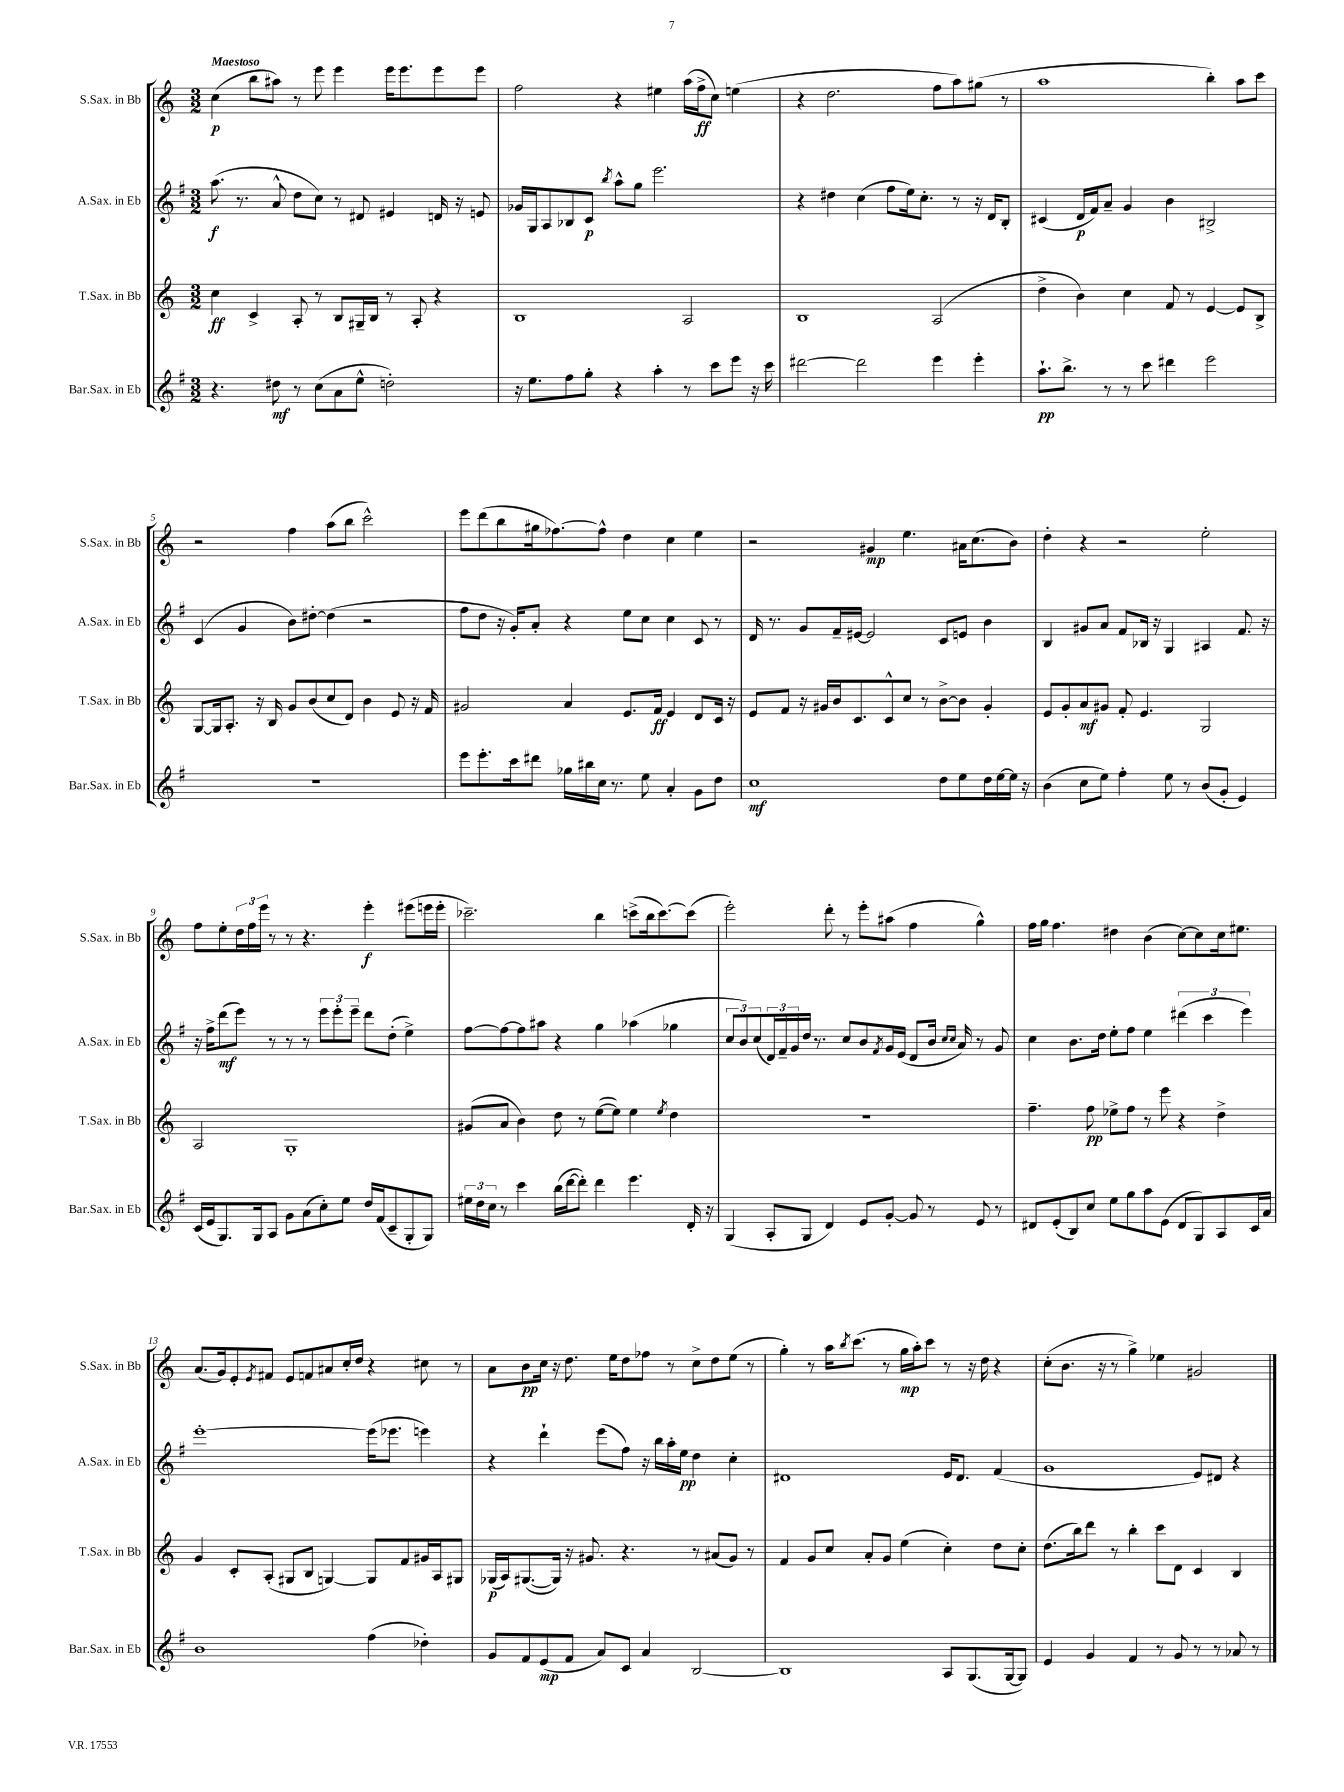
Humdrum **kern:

**kern	**dynam	**kern	**dynam	**kern	**dynam	**kern	**dynam
*part4	*part4	*part3	*part3	*part2	*part2	*part1	*part1
*staff4	*staff4	*staff3	*staff3	*staff2	*staff2	*staff1	*staff1
*I"Bar.Sax. in Eb	*	*I"T.Sax. in Bb	*	*I"A.Sax. in Eb	*	*I"S.Sax. in Bb	*
*I'Bar.Sax. in Eb	*	*I'T.Sax. in Bb	*	*I'A.Sax. in Eb	*	*I'S.Sax. in Bb	*
*clefG2	*	*clefG2	*	*clefG2	*	*clefG2	*
*k[f#]	*	*k[]	*	*k[f#]	*	*k[]	*
*M3/2	*	*M3/2	*	*M3/2	*	*M3/2	*
=1	=1	=1	=1	=1	=1	=1	=1
!	!	!	!	!	!	!LO:TX:a:B:t=Maestoso	!
4.r	.	4cc\	ff	(8.aa\	f	(4cc\	p
.	.	.	.	8.r	.	.	.
.	.	4c^/	.	.	.	8bb\L	.
8dd#X\	mf	.	.	8a^^/	.	8aa#X\J)	.
8r	.	8A'/	.	8dd\L	.	8r	.
(8cc\L	.	8r	.	8cc\J)	.	8eee\	.
8a\	.	8B/L	.	8r	.	4eee\	.
8ee^^\J	.	16G#X~/L	.	8d#X/	.	.	.
.	.	16B/JJ	.	.	.	.	.
2ddn'\)	.	8r	.	4e#X/	.	16eee\KL	.
.	.	.	.	.	.	8.eee\	.
.	.	8A'/	.	.	.	.	.
.	.	4r	.	16dn/	.	8eee\	.
.	.	.	.	16r	.	.	.
.	.	.	.	8en/	.	8eee\J	.
=2	=2	=2	=2	=2	=2	=2	=2
16r	.	1B	.	16g-X/LL	.	2ff\	.
8.ee\L	.	.	.	16G/J	.	.	.
.	.	.	.	8A/	.	.	.
8ff#\	.	.	.	8B-X/	.	.	.
8gg'\J	.	.	.	8c/J	p	.	.
.	.	.	.	8qbb/	.	.	.
4r	.	.	.	8aa^^\L	.	4r	.
.	.	.	.	8gg\J	.	.	.
4aa'\	.	.	.	2.eee\	.	4ee#X\	.
8r	.	2A/	.	.	.	(16aa\LL	.
.	.	.	.	.	.	16ff^\J	ff
8ccc\L	.	.	.	.	.	8cc\J)	.
8eee\J	.	.	.	.	.	(4een\	.
16r	.	.	.	.	.	.	.
16ccc\	.	.	.	.	.	.	.
=3	=3	=3	=3	=3	=3	=3	=3
[2ddd#X\	.	1B	.	4r	.	4r	.
.	.	.	.	4dd#X\	.	2.dd\	.
2ddd#\]	.	.	.	(4cc\	.	.	.
.	.	.	.	8ff#\L	.	.	.
.	.	.	.	16ee\k)	.	.	.
.	.	.	.	8.cc'\J	.	.	.
4eee\	.	(2A/	.	.	.	8ff\L	.
.	.	.	.	8r	.	8aa\)	.
4eee'\	.	.	.	16r	.	(8gg#X\J	.
.	.	.	.	16d/KL	.	.	.
.	.	.	.	8B'/J	.	8r	.
=4	=4	=4	=4	=4	=4	=4	=4
8.aa`\L	pp	4dd^\	.	(4c#X/	.	1aa	.
8.bb^\J	.	.	.	.	.	.	.
.	.	4b\)	.	16d/LL	p	.	.
.	.	.	.	16f#/J)	.	.	.
8r	.	.	.	8a~/J	.	.	.
8r	.	4cc\	.	4g/	.	.	.
8ccc\	.	.	.	.	.	.	.
4ddd#X\	.	8f/	.	4b\	.	.	.
.	.	8r	.	.	.	.	.
2eee\	.	[4e/	.	2B#X^/	.	4bb'\)	.
.	.	8e/L]	.	.	.	8aa\L	.
.	.	8B^/J	.	.	.	8ccc\J	.
!!LO:LB:g=z
=5	=5	=5	=5	=5	=5	=5	=5
1.r	.	[8G/L	.	(4c/	.	2r	.
.	.	16G/k]	.	.	.	.	.
.	.	8.A'/J	.	.	.	.	.
.	.	.	.	4g/	.	.	.
.	.	16r	.	.	.	.	.
.	.	16B/	.	.	.	.	.
.	.	8g/L	.	8b\L)	.	4ff\	.
.	.	(8b/	.	[8dd#X'\J	.	.	.
.	.	8cc/	.	(4dd#\]	.	(8aa\L	.
.	.	8d/J)	.	.	.	8bb\J	.
.	.	4b\	.	2r	.	2ccc^^\)	.
.	.	8e/	.	.	.	.	.
.	.	16r	.	.	.	.	.
.	.	16f/	.	.	.	.	.
=6	=6	=6	=6	=6	=6	=6	=6
8eee\L	.	2g#X/	.	8ff#\L	.	8eee\L	.
8.eee'\	.	.	.	8dd\J	.	(8ddd\	.
.	.	.	.	16r	.	8bb\	.
16ccc\k	.	.	.	16g'/KL)	.	.	.
8ddd#X\J	.	.	.	8a'/J	.	16gg#X\k	.
.	.	.	.	.	.	[8.ff-X\)	.
16gg-X\LL	.	4a/	.	4r	.	.	.
16bb#X\	.	.	.	.	.	.	.
16cc\JJ	.	.	.	.	.	8ff-^^\J]	.
8.r	.	.	.	.	.	.	.
.	.	8.e/L	.	8ee\L	.	4dd\	.
8ee\	.	.	.	8cc\J	.	.	.
.	.	16f/Jk	ff	.	.	.	.
4a'/	.	4e/	.	4cc\	.	4cc\	.
8g\L	.	8d/L	.	8c/	.	4ee\	.
8dd\J	.	16c/Jk	.	8r	.	.	.
.	.	16r	.	.	.	.	.
=7	=7	=7	=7	=7	=7	=7	=7
1cc	mf	8e/L	.	16d/	.	2r	.
.	.	.	.	8.r	.	.	.
.	.	8f/J	.	.	.	.	.
.	.	16r	.	8g/L	.	.	.
.	.	16g#X/LL	.	.	.	.	.
.	.	16b/J	.	16f#~/L	.	.	.
.	.	8.c/	.	[16e#X/JJ	.	.	.
.	.	.	.	2e#/]	.	4g#X/	mp
.	.	8c^^/	.	.	.	.	.
.	.	8cc/J	.	.	.	4.ee\	.
.	.	8r	.	.	.	.	.
8dd\L	.	[8b^\L	.	8c/L	.	.	.
8ee\	.	8b\J]	.	8en/J	.	16a#X\KL	.
.	.	.	.	.	.	(8.cc\	.
16dd\L	.	4g#'/	.	4b\	.	.	.
[16ee\	.	.	.	.	.	.	.
16ee\JJ]	.	.	.	.	.	8b\J)	.
16r	.	.	.	.	.	.	.
=8	=8	=8	=8	=8	=8	=8	=8
(4b\	.	8e/L	.	4B/	.	4dd'\	.
.	.	8g'/	.	.	.	.	.
8cc\L	.	8a/	mf	8g#X/L	.	4r	.
8ee\J)	.	8g#X/J	.	8a/J	.	.	.
4ff#'\	.	8f'/	.	8f#/L	.	2r	.
.	.	4.e/	.	16B-X/Jk	.	.	.
.	.	.	.	16r	.	.	.
8ee\	.	.	.	4G/	.	.	.
8r	.	.	.	.	.	.	.
(8b/L	.	2G/	.	4A#X/	.	2ee'\	.
8g'/J	.	.	.	.	.	.	.
4e/)	.	.	.	8.f#/	.	.	.
.	.	.	.	16r	.	.	.
!!LO:LB:g=z
=9	=9	=9	=9	=9	=9	=9	=9
(16c/LL	.	2A/	.	16r	.	8ff\L	.
16e/J	.	.	.	16ff#^\KL	.	.	.
8.G/)	.	.	.	(8ddd\	mf	8ee'\	.
.	.	.	.	8eee\J)	.	24dd\L	.
.	.	.	.	.	.	24ff\	.
16G/k	.	.	.	.	.	.	.
.	.	.	.	.	.	24eee\JJ	.
8A/J	.	.	.	8r	.	8r	.
8g\L	.	1G'	.	8r	.	8r	.
(8a\	.	.	.	8r	.	4.r	.
8cc'\)	.	.	.	12eee\L	.	.	.
.	.	.	.	12eee'\	.	.	.
8ee\J	.	.	.	.	.	.	.
.	.	.	.	12eee~\J	.	.	.
16dd/LL	.	.	.	8ddd\L	.	4eee'\	f
(16f#/J	.	.	.	.	.	.	.
8c~/	.	.	.	(8dd'\J	.	.	.
8G'/	.	.	.	4ee^\)	.	(8eee#X\L	.
8G/J)	.	.	.	.	.	16eeen\L	.
.	.	.	.	.	.	16eee'\JJ	.
=10	=10	=10	=10	=10	=10	=10	=10
24ee#X\LL	.	(8g#X/L	.	[8ff#\L	.	2.ccc-X~\)	.
24dd\	.	.	.	.	.	.	.
24cc\JJ	.	.	.	.	.	.	.
8r	.	8a/J	.	8ff#\_	.	.	.
4ccc\	.	4b\)	.	8ff#\]	.	.	.
.	.	.	.	8aa#X\J	.	.	.
(16bb\LL	.	8dd\	.	4r	.	.	.
[16ddd\J	.	.	.	.	.	.	.
8ddd'\J])	.	8r	.	.	.	.	.
4ddd\	.	([8ee\L	.	4gg\	.	4bb\	.
.	.	8ee\J])	.	.	.	.	.
4.eee\	.	4ee\	.	(4aa-X\	.	(8cccn^\L	.
.	.	.	.	.	.	16bb\k	.
.	.	.	.	.	.	[8.ccc\)	.
.	.	8qee/	.	.	.	.	.
.	.	4dd\	.	4gg-X\	.	.	.
16d'/	.	.	.	.	.	(8ccc\J]	.
16r	.	.	.	.	.	.	.
=11	=11	=11	=11	=11	=11	=11	=11
(4G/	.	1.r	.	12cc/L	.	2eee'\)	.
.	.	.	.	12b/)	.	.	.
.	.	.	.	(12cc/	.	.	.
8A'/L	.	.	.	24d/L)	.	.	.
.	.	.	.	24f#~/	.	.	.
.	.	.	.	24g/	.	.	.
8G/J	.	.	.	16dd/JJ	.	.	.
.	.	.	.	8.r	.	.	.
4d/)	.	.	.	.	.	8ddd'\	.
.	.	.	.	8cc/L	.	8r	.
8e/L	.	.	.	8b/	.	8eee'\L	.
.	.	.	.	8qf#/	.	.	.
[8g'/J	.	.	.	16g/L	.	(8aa#X\J	.
.	.	.	.	(16e/JJ	.	.	.
8g/]	.	.	.	8d/L	.	4ff\	.
8r	.	.	.	16b/Jk	.	.	.
.	.	.	.	16qqcc/LL	.	.	.
.	.	.	.	16qqcc/JJ	.	.	.
.	.	.	.	16a/)	.	.	.
8e/	.	.	.	8r	.	4gg^^\)	.
8r	.	.	.	8g/	.	.	.
=12	=12	=12	=12	=12	=12	=12	=12
8d#X/L	.	4.ff~\	.	4cc\	.	16ff\LL	.
.	.	.	.	.	.	16gg\JJ	.
(8e'/	.	.	.	.	.	4.ff\	.
8B/)	.	.	.	8.b\L	.	.	.
8cc/J	.	8ff\	pp	.	.	.	.
.	.	.	.	16dd\Jk	.	.	.
8ee\L	.	8ee-X^\L	.	8ee'\L	.	4dd#X\	.
8gg\	.	8ff\J	.	8ff#\J	.	.	.
8aa\	.	8r	.	4ee\	.	(4b\	.
(8e\J	.	8eee\	.	.	.	.	.
8d#/L	.	4r	.	(6ddd#X\	.	[8cc\L)	.
8G/)	.	.	.	.	.	8cc\]	.
.	.	.	.	6ccc\	.	.	.
8A/	.	4dd^\	.	.	.	16cc\k	.
.	.	.	.	.	.	8.ee#X\J	.
.	.	.	.	6eee\)	.	.	.
16c/L	.	.	.	.	.	.	.
16a/JJ	.	.	.	.	.	.	.
!!LO:LB:g=z
=13	=13	=13	=13	=13	=13	=13	=13
1b	.	4g/	.	[1eee'	.	(8.a/L	.
.	.	.	.	.	.	16g/k)	.
.	.	8c'/L	.	.	.	8e'/	.
.	.	.	.	.	.	8qe/	.
.	.	(8A'/J	.	.	.	8f#X/J	.
.	.	8G#X/L	.	.	.	8e/L	.
.	.	8B/J	.	.	.	8fn/	.
.	.	[4Gn/)	.	.	.	8a#X/	.
.	.	.	.	.	.	16cc'/L	.
.	.	.	.	.	.	16dd/JJ	.
(4ff#\	.	8G/L]	.	(16eee\KL]	.	4r	.
.	.	.	.	8.eee-X\J	.	.	.
.	.	8f/	.	.	.	.	.
4dd-X'\)	.	16g#X/L	.	4eeen\)	.	8cc#X\	.
.	.	16A/J	.	.	.	.	.
.	.	8G#X/J	.	.	.	8r	.
=14	=14	=14	=14	=14	=14	=14	=14
8g/L	.	(16G-X/LL	p	4r	.	8a\L	.
.	.	16A/J)	.	.	.	.	.
8f#/	.	([8.G#X/	.	.	.	8b\	pp
(8e/	mp	.	.	4ddd`\	.	16cc\Jk	.
.	.	16G#/Jk])	.	.	.	16r	.
8f#/J	.	16r	.	.	.	8.dd\	.
.	.	8.g#X/	.	.	.	.	.
8a/L)	.	.	.	(8eee\L	.	.	.
.	.	.	.	.	.	16ee\KL	.
8c/J	.	4.r	.	8ff#\J)	.	8dd\	.
4a/	.	.	.	16r	.	8ff-X\J	.
.	.	.	.	16bb\LL	.	.	.
.	.	.	.	16aa'\	.	8r	.
.	.	.	.	16ee\JJ	pp	.	.
[2B/	.	8r	.	4dd\	.	8cc^\L	.
.	.	(8a#X/L	.	.	.	8dd\	.
.	.	8g#/J)	.	4cc'\	.	(8ee\J	.
.	.	8r	.	.	.	8r	.
=15	=15	=15	=15	=15	=15	=15	=15
1B]	.	4f/	.	1d#X	.	4gg'\)	.
.	.	8g/L	.	.	.	8r	.
.	.	8cc/J	.	.	.	16aa\KL	.
.	.	.	.	.	.	8qbb/	.
.	.	.	.	.	.	(8.ccc\J	.
.	.	8a'/L	.	.	.	.	.
.	.	8g/J	.	.	.	8r	.
.	.	(4ee\	.	.	.	16gg\LL	mp
.	.	.	.	.	.	16aa'\J)	.
.	.	.	.	.	.	8ccc\J	.
8A/L	.	4cc'\)	.	16e/KL	.	8r	.
.	.	.	.	8.d#/J	.	.	.
(8.G/	.	.	.	.	.	16r	.
.	.	.	.	.	.	16dd\	.
.	.	8dd\L	.	(4f#/	.	4r	.
[16G/k	.	.	.	.	.	.	.
8G/J])	.	8cc'\J	.	.	.	.	.
=16	=16	=16	=16	=16	=16	=16	=16
4e/	.	(8.dd\L	.	1g	.	(8cc'\L	.
.	.	.	.	.	.	8.b\J	.
.	.	16bb\k)	.	.	.	.	.
4g/	.	8ddd\J	.	.	.	.	.
.	.	.	.	.	.	16r	.
.	.	8r	.	.	.	8r	.
4f#/	.	4bb'\	.	.	.	4gg^\)	.
8r	.	8ccc\L	.	.	.	4ee-X\	.
8g/	.	8d\J	.	.	.	.	.
8r	.	4c/	.	8e/L)	.	2g#X/	.
8r	.	.	.	8d#X/J	.	.	.
8a-X/	.	4B/	.	4r	.	.	.
8r	.	.	.	.	.	.	.
==	==	==	==	==	==	==	==
*-	*-	*-	*-	*-	*-	*-	*-
